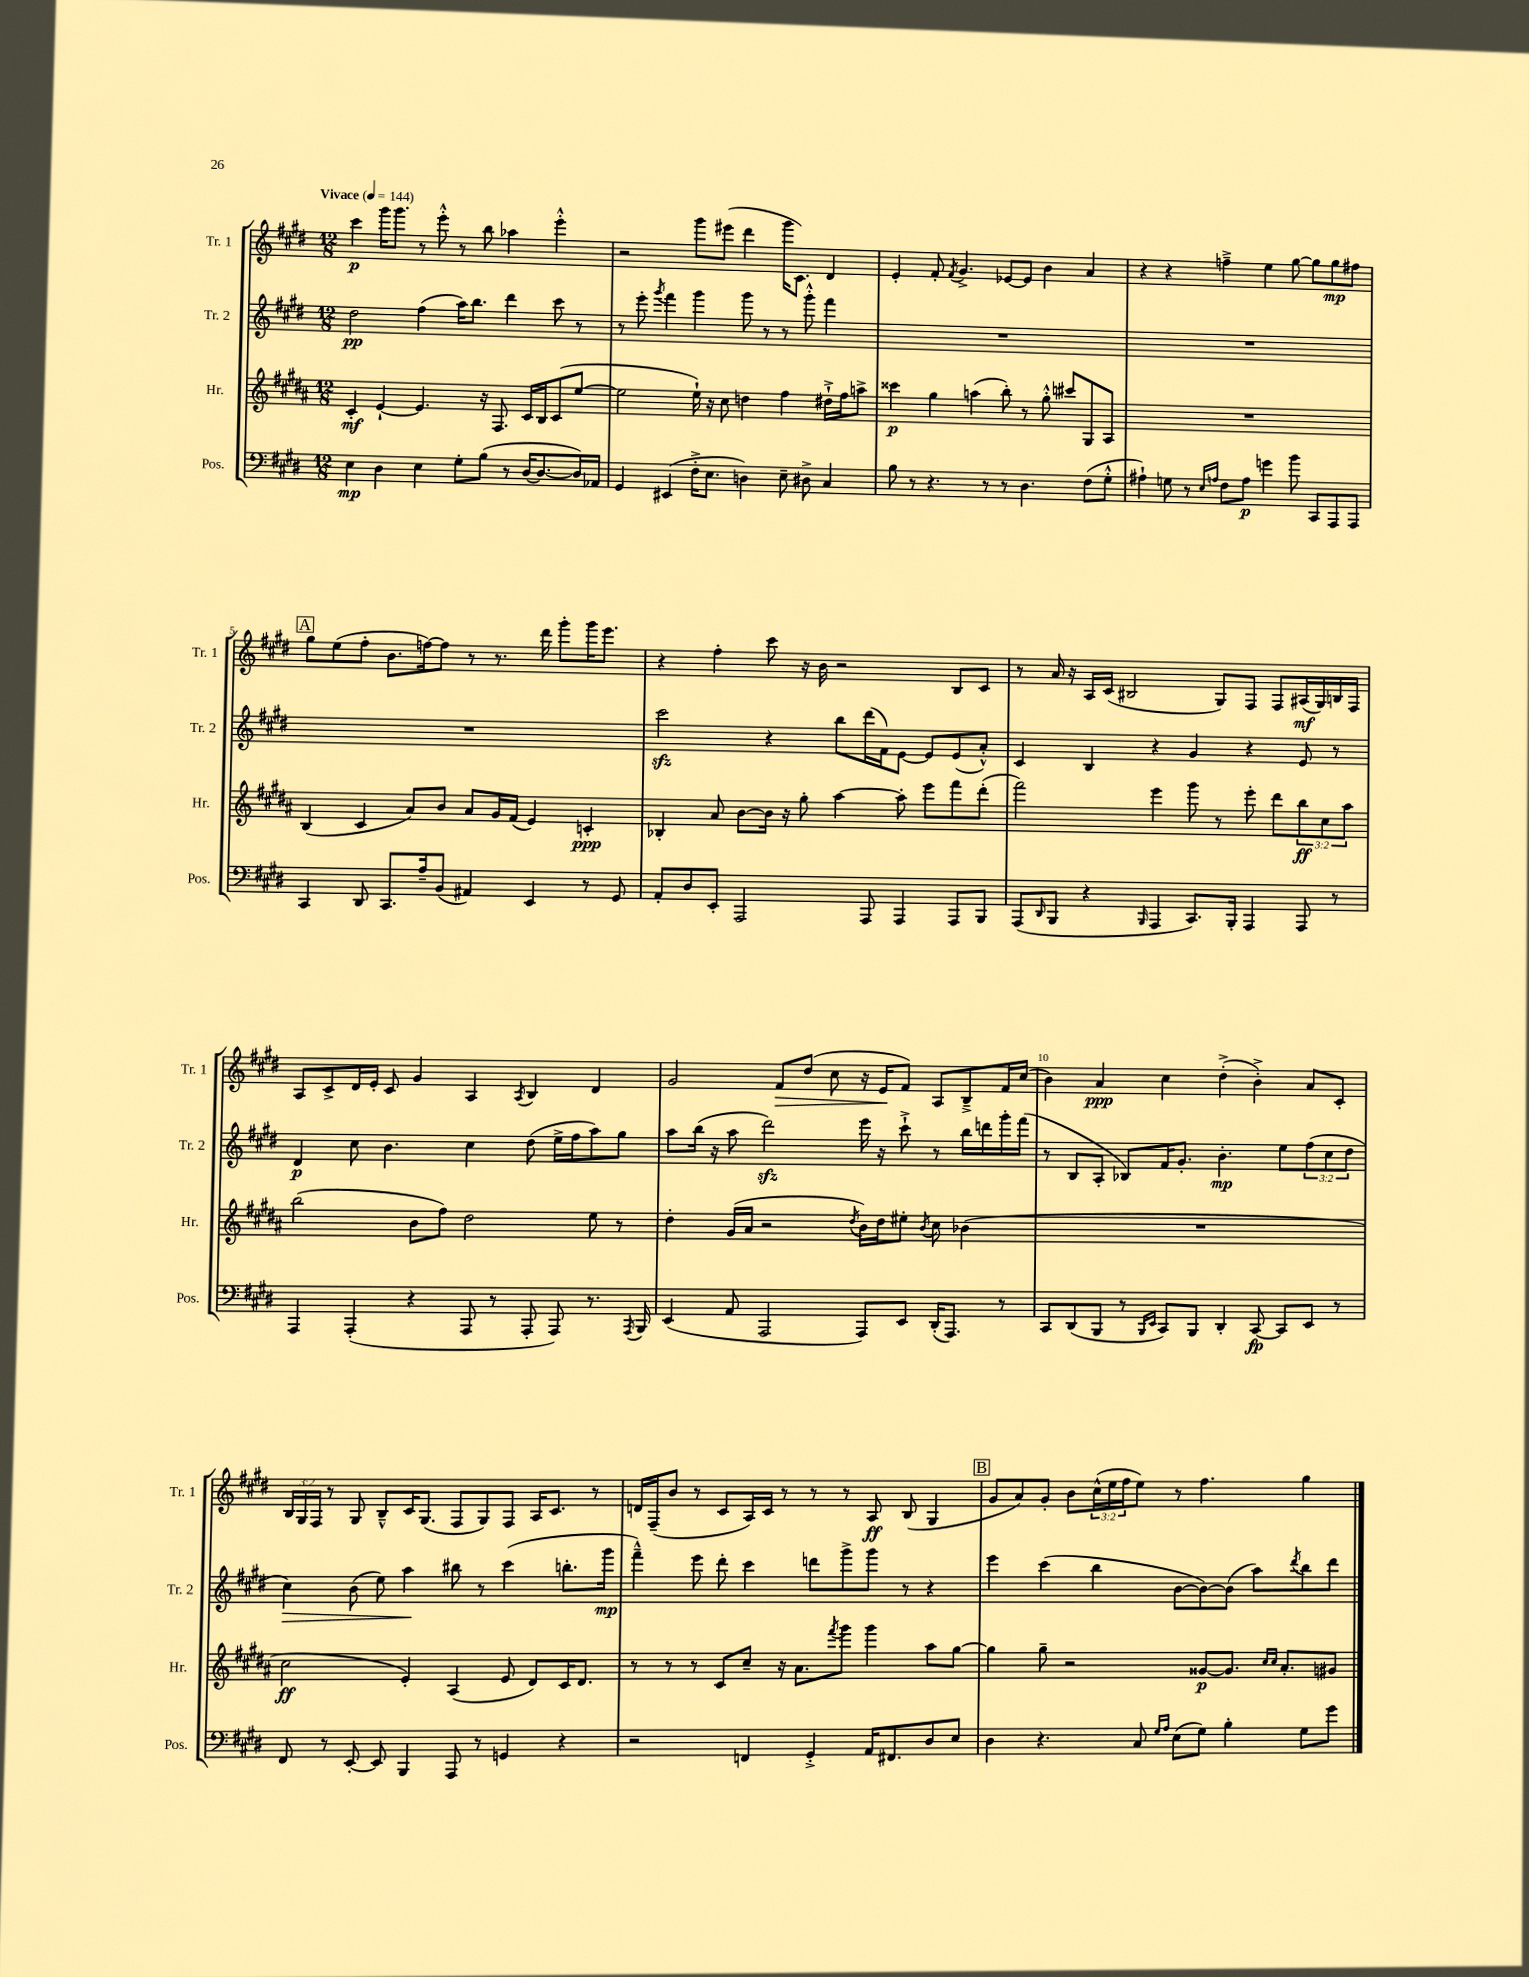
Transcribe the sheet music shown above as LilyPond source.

<<
\new StaffGroup <<
\new Staff = "s0" \with { instrumentName = "Tr. 1" shortInstrumentName = "Tr. 1" } {
    \clef treble \key e \major \numericTimeSignature \time 12/8 \override Staff.TupletNumber.text = #tuplet-number::calc-fraction-text \tempo "Vivace" 4 = 144
    cis'''4\p gis'''16 gis'''8. r8 e'''8-.-^ r8 b''8 aes''4 e'''4-.-^ |
    r2 gis'''8 eis'''8( dis'''4 gis'''16 cis'8.) dis'4 |
    e'4-. fis'8-. \acciaccatura { fis'8 } gis'4.-> ees'8~ ees'8 b'4 a'4 |
    r4 r4 f''4---> e''4 gis''8~ gis''8 gis''8\mp fis''8 |
    \mark \markup { \box "A" } gis''8 e''8( fis''8-. b'8. f''16~) f''8 r8 r8. dis'''16 gis'''8-. gis'''16 e'''8. |
    r4 fis''4-. cis'''8 r16 b'16 r2 b8 cis'8 |
    r8 a'16 r16 a16 cis'16( bis2 gis8) fis8 fis8 ais16\mf( gis16) b16 fis16 |
    a8 cis'8-> dis'16 e'16-. cis'8 gis'4 a4 \acciaccatura { a8 } b4 dis'4 |
    gis'2 fis'8\> dis''8( cis''8 r16 e'16\! fis'8) a8 b8---> fis'16 cis''16( |
    b'4) a'4\ppp cis''4 dis''4-.->( b'4-.->) a'8 cis'8-. |
    \tuplet 3/2 { b16 gis16 fis16 } r8 gis8 b8---^ cis'16 gis8.( fis8 gis8) fis8 a16 cis'8. r8 |
    d'16 fis16--( b'8 r8 cis'8 a16) cis'16 r8 r8 r8 a8\ff b8( gis4 |
    \mark \markup { \box "B" } gis'8 a'8) gis'8-. b'8 \tuplet 3/2 { cis''16-^( e''16 fis''16 } e''8) r8 fis''4. gis''4 \bar "|." |
}
\new Staff = "s1" \with { instrumentName = "Tr. 2" shortInstrumentName = "Tr. 2" } {
    \clef treble \key e \major \numericTimeSignature \time 12/8 \override Staff.TupletNumber.text = #tuplet-number::calc-fraction-text
    dis''2\pp fis''4( a''16) b''8. dis'''4 cis'''8 r8 |
    r8 e'''8-. \acciaccatura { gis'''8 } fis'''4 gis'''4 gis'''8 r8 r8 gis'''8-.-^ fis'''4 |
    R1. |
    R1. |
    \mark \markup { \box "A" } R1. |
    cis'''2\sfz r4 b''8 dis'''16( fis'16) e'8~ e'8 e'8( a'8-.-^) |
    cis'4 b4 r4 gis'4 r4 e'8 r8 |
    dis'4\p cis''8 b'4. cis''4 dis''8( e''16-> fis''16 a''8) gis''8 |
    a''8 b''16( r16 a''8 dis'''2\sfz) e'''16 r16 cis'''8-!-> r8 b''16 d'''16 gis'''16-. fis'''16( |
    r8 b8 a8-. bes8) fis'16 gis'8.-. b'4.-.\mp e''8 \tuplet 3/2 { fis''8( cis''8 dis''8 } |
    cis''4\>) b'8( e''8) a''4\! bis''8 r8 cis'''4( b''8.-. gis'''16\mp |
    fis'''4---^) e'''8 dis'''8-. cis'''4 d'''8 gis'''8-> gis'''8 r8 r4 |
    \mark \markup { \box "B" } e'''4 cis'''4( b''4 b'8~ b'8~) b'8( a''8) \acciaccatura { dis'''8 } b''8 dis'''8 \bar "|." |
}
\new Staff = "s2" \with { instrumentName = "Hr." shortInstrumentName = "Hr." } {
    \clef treble \key b \major \numericTimeSignature \time 12/8 \override Staff.TupletNumber.text = #tuplet-number::calc-fraction-text
    cis'4-.\mf e'4~-! e'4. r16 fis8. cis'16 b16 cis'8( e''8~ |
    e''2 e''16-!) r16 cis''8 d''4 fis''4 dis''16-!-> fis''16 a''8-> |
    cisis'''4\p gis''4 a''4( b''8-.) r8 gis''8-.-^ cis'''8 gis8 ais8 |
    R1. |
    \mark \markup { \box "A" } b4( cis'4 ais'8) b'8 ais'8 gis'16 fis'16( e'4) c'4-.\ppp |
    bes4-. ais'8 b'8~ b'16 r16 gis''8-. ais''4~ ais''8-. e'''8 fis'''8 dis'''8-.( |
    fis'''2) e'''4 gis'''8 r8 e'''8-. dis'''8 \tuplet 3/2 { b''8\ff cis''8 ais''8 } |
    b''2( b'8 fis''8) dis''2 e''8 r8 |
    dis''4-. gis'16( ais'16 r2 \acciaccatura { dis''8 } b'16) dis''16 eis''8-. \acciaccatura { b'8 } cis''8 bes'4( |
    R1. |
    cis''2\ff e'4-.) ais4( e'8 dis'8) cis'16 dis'8. |
    r8 r8 r8 cis'8 cis''8-- r16 ais'8. \acciaccatura { fis'''8 } gis'''8 gis'''4 ais''8 gis''8~ |
    \mark \markup { \box "B" } gis''4 gis''8-- r2 gisis'8~\p gisis'8. \grace { cis''16 cis''16 } ais'8.-. gis'8 \bar "|." |
}
\new Staff = "s3" \with { instrumentName = "Pos." shortInstrumentName = "Pos." } {
    \clef bass \key e \major \numericTimeSignature \time 12/8
    e4\mp dis4 e4 gis8-. b8( r8 dis16~ dis8.~ dis16) aes,16 |
    gis,4 eis,4( fis16-.-> e8. d4) e8-- dis8-> cis4 |
    b8 r8 r4. r8 r8 dis4. fis8( gis8-.-^ |
    ais4-!) g8 r8 \grace { e16 a16 } fis8 a8\p g'4 b'8 cis,8 a,,8 a,,8 |
    \mark \markup { \box "A" } cis,4 dis,8 cis,8. a16-- b,8( ais,4) e,4 r8 gis,8 |
    a,8-. dis8 e,8-. a,,2 a,,8 a,,4 a,,8 b,,8 |
    a,,8( \grace { dis,16 } b,,8 r4 \grace { b,,16 } a,,4 cis,8.) b,,16-. a,,4 a,,8 r8 |
    a,,4 a,,4-.( r4 a,,8 r8 a,,8-. a,,8) r8. \acciaccatura { a,,8 } b,,16 |
    e,4( a,8 a,,2 a,,8) e,8 dis,16-.( a,,8.) r8 |
    cis,8 dis,8( b,,8 r8 \grace { b,,16 e,16 } cis,8) b,,8 dis,4-. cis,8~\fp cis,8 e,8 r8 |
    fis,8 r8 e,8~-. e,8 b,,4 a,,8 r8 g,4 r4 |
    r2 f,4 gis,4-.-> a,16 fis,8. dis8 e8 |
    \mark \markup { \box "B" } dis4 r4. cis8 \grace { gis16 a16 } e8( gis8) b4-. gis8 gis'8 \bar "|." |
}
>>
>>
\layout { \context { \Score \override BarNumber.break-visibility = ##(#f #t #t) barNumberVisibility = #(every-nth-bar-number-visible 5) } }
